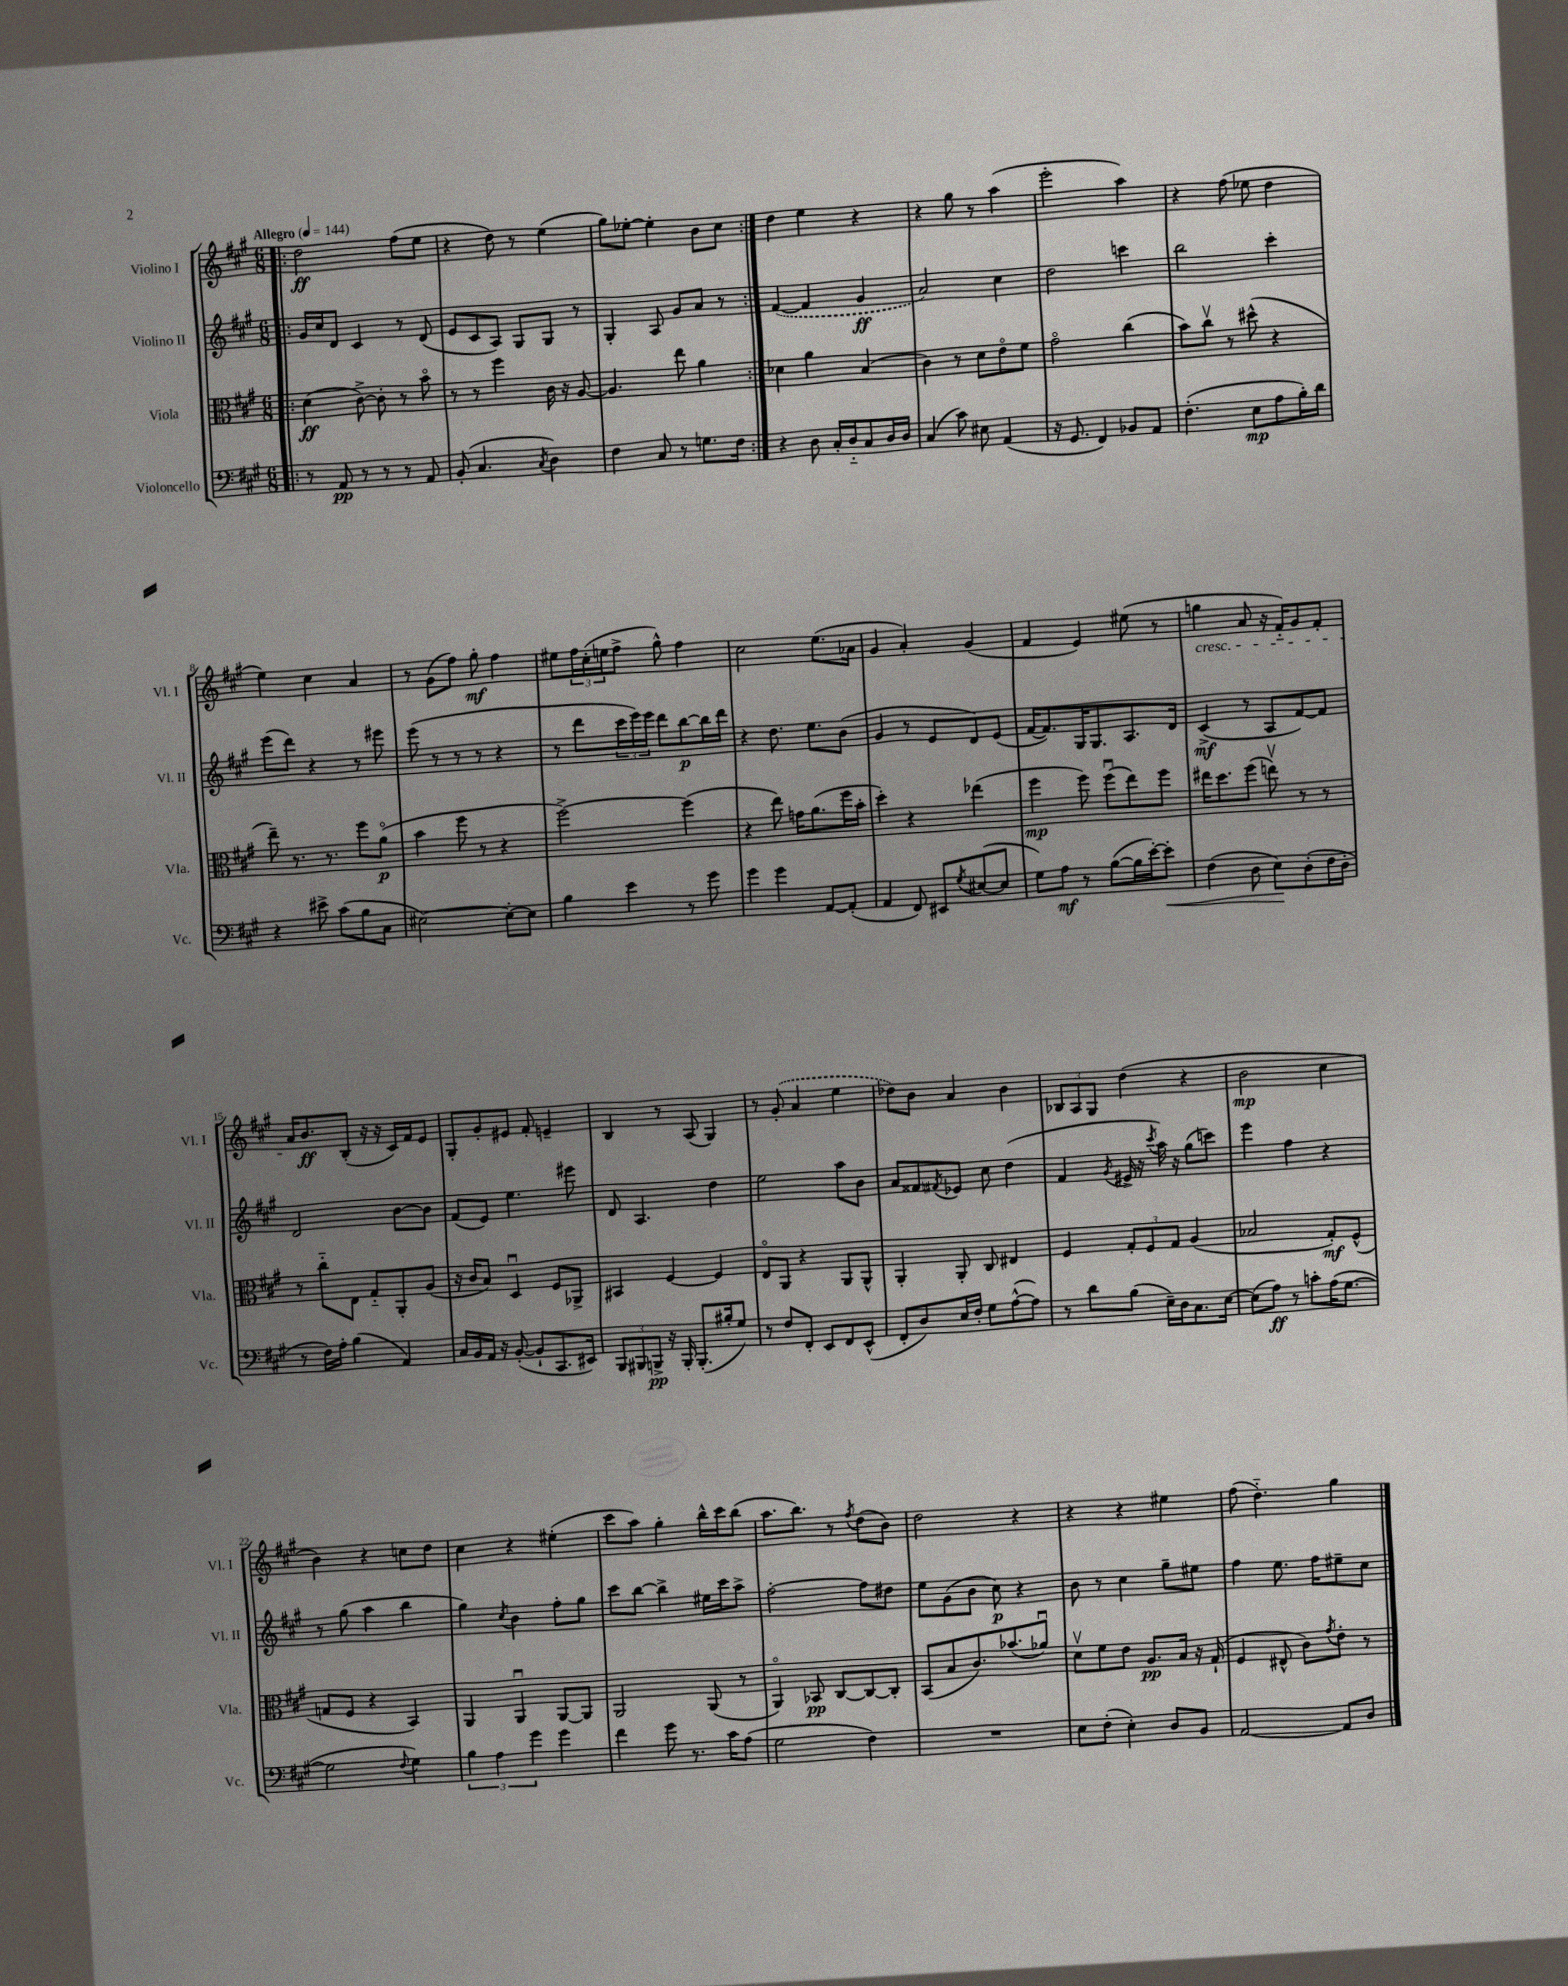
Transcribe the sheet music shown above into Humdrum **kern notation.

**kern	**dynam	**kern	**dynam	**kern	**dynam	**kern	**dynam
*part4	*part4	*part3	*part3	*part2	*part2	*part1	*part1
*staff4	*staff4	*staff3	*staff3	*staff2	*staff2	*staff1	*staff1
*I"Violoncello	*	*I"Viola	*	*I"Violino II	*	*I"Violino I	*
*I'Vc.	*	*I'Vla.	*	*I'Vl. II	*	*I'Vl. I	*
*clefF4	*	*clefC3	*	*clefG2	*	*clefG2	*
*k[f#c#g#]	*	*k[f#c#g#]	*	*k[f#c#g#]	*	*k[f#c#g#]	*
*M6/8	*	*M6/8	*	*M6/8	*	*M6/8	*
*MM144	*	*MM144	*	*MM144	*	*MM144	*
=1!|:	=1!|:	=1!|:	=1!|:	=1!|:	=1!|:	=1!|:	=1!|:
!	!	!	!	!	!	!LO:TX:a:B:t=Allegro	!
8r	.	(4d\	ff	16g#/LL	.	2dd\	ff
.	.	.	.	16cc#/J	.	.	.
8AA/	pp	.	.	8d/J	.	.	.
8r	.	[8c#^\)	.	4c#/	.	.	.
8r	.	8c#'\]	.	.	.	.	.
8r	.	8r	.	8r	.	(8ff#\L	.
8AA/	.	8b\	.	(8d/	.	8ee\J	.
=2	=2	=2	=2	=2	=2	=2	=2
(8BB'/	.	8r	.	8e/L	.	4r	.
4.C#/	.	8r	.	8c#/	.	.	.
.	.	4ff#\	.	8A/J)	.	8dd\)	.
.	.	.	.	8G#/L	.	8r	.
8qC#/	.	.	.	.	.	.	.
4D\)	.	16c#\	.	8G#/J	.	(4ee\	.
.	.	16r	.	.	.	.	.
.	.	[8A/	.	8r	.	.	.
=3	=3	=3	=3	=3	=3	=3	=3
4F#\	.	4.A/]	.	4G#'/	.	8gg#\L)	.
.	.	.	.	.	.	[8ee-X'\J	.
8C#/	.	.	.	8A/	.	4ee-'\]	.
8r	.	8ee\	.	8g#/L	.	.	.
8.Gn\L	.	4a\	.	8a/J	.	8b\L	.
.	.	.	.	8r	.	8cc#\J	.
16F#\Jk	.	.	.	.	.	.	.
=4:|!	=4:|!	=4:|!	=4:|!	=4:|!	=4:|!	=4:|!	=4:|!
4r	.	4d-X\	.	([4f#/	.	4dd\	.
8D\	.	4a\	.	4f#/]	.	4ee\	.
16C#'/LL	.	.	.	.	.	.	.
16D/J	.	.	.	.	.	.	.
8C#/	.	(4B/	.	4g#/	ff	4r	.
16D/L	.	.	.	.	.	.	.
16D/JJ	.	.	.	.	.	.	.
=5	=5	=5	=5	=5	=5	=5	=5
(4C#/	.	4c#\)	.	2a/)	.	4r	.
8c#\)	.	8r	.	.	.	8gg#\	.
8E#X\	.	8d\L	.	.	.	8r	.
(4AA/	.	8e\	.	4cc#\	.	(4aa\	.
.	.	8f#\J	.	.	.	.	.
=6	=6	=6	=6	=6	=6	=6	=6
16r	.	2g#\	.	2dd\	.	2eee'\	.
8.GG#/	.	.	.	.	.	.	.
4FF#/)	.	.	.	.	.	.	.
8BB-X/L	.	(4cc#\	.	4cccn\	.	4aa\)	.
8AA/J	.	.	.	.	.	.	.
=7	=7	=7	=7	=7	=7	=7	=7
(4.F#'\	.	8b\L)	.	2bb\	.	4r	.
.	.	8cc#v\J	.	.	.	.	.
.	.	8r	.	.	.	(8ff#\	.
8E\L	mp	(8dd#X^^\	.	.	.	8ee-X\	.
8A\	.	4r	.	4ccc#'\	.	4dd\	.
16B'\L)	.	.	.	.	.	.	.
16d\JJ	.	.	.	.	.	.	.
!!LO:LB:g=z
=8	=8	=8	=8	=8	=8	=8	=8
4r	.	8ee~\)	.	(8eee\L	.	4ee\)	.
.	.	8.r	.	8ddd\J)	.	.	.
8e#X^\	.	.	.	4r	.	4cc#\	.
.	.	8.r	.	.	.	.	.
(8c#\L	.	.	.	.	.	.	.
8B\	.	8ff#\L	.	8r	.	4a/	.
8C#\J	.	(8a\J	p	8eee#X\	.	.	.
=9	=9	=9	=9	=9	=9	=9	=9
[2E#X\)	.	4b\	.	(8eee\	.	8r	.
.	.	.	.	8r	.	(8g#\L	.
.	.	8ff#\	.	8r	.	8ff#\J)	.
.	.	8r	.	8r	.	8gg#'\	mf
8E#'\L_	.	4r	.	4r	.	4ff#\	.
8E#\J]	.	.	.	.	.	.	.
=10	=10	=10	=10	=10	=10	=10	=10
4B\	.	[2ff#^\)	.	8r	.	8ee#X\L	.
.	.	.	.	8ddd\L	.	24ff#\L	.
.	.	.	.	.	.	(24cc#'\	.
.	.	.	.	.	.	24een\J	.
4e\	.	.	.	24ccc#\L	.	8ff#^\J	.
.	.	.	.	24eee\)	.	.	.
.	.	.	.	24eee\JJ	.	.	.
.	.	.	.	8ddd\L	.	8gg#^^\)	.
8r	.	(4ff#\]	.	[8bb\	p	4ff#\	.
8g#\	.	.	.	16bb\L]	.	.	.
.	.	.	.	16ddd\JJ	.	.	.
=11	=11	=11	=11	=11	=11	=11	=11
4g#\	.	4r	.	4r	.	2cc#\	.
4g#\	.	8ee\)	.	8.dd\	.	.	.
.	.	16gn\KL	.	.	.	.	.
.	.	(8.a\	.	8.ee\L	.	.	.
[8AA/L	.	.	.	.	.	(8.ee\L	.
(8AA'/J]	.	16ff#\L	.	(8b\J	.	.	.
.	.	16b'\JJ	.	.	.	16a-X\Jk	.
=12	=12	=12	=12	=12	=12	=12	=12
4AA/	.	4dd'\)	.	4g#/	.	4g#/	.
8FF#/)	.	4r	.	8r	.	4a'/)	.
8EE#X/L	.	.	.	8e/L	.	.	.
8qG#/	.	.	.	.	.	.	.
([8E#X/	.	(4ee-X\	.	8d/)	.	(4g#/	.
8E#/J]	.	.	.	(8e/J	.	.	.
=13	=13	=13	=13	=13	=13	=13	=13
8G#\L)	.	4ff#\	mp	[16f#/KL	.	4f#/	.
.	.	.	.	8.f#/])	.	.	.
8A\J	mf	.	.	.	.	.	.
8r	.	8ff#\)	.	16G#/K	.	4e/)	.
.	.	.	.	8.G#/	.	.	.
([8B\L	.	(8ff#u\L	.	.	.	.	.
16B\L]	.	8ee\)	.	8.A/	.	(8ee#X\	.
[16e'\J)	.	.	.	.	.	.	.
!	!LO:HP:b	!	!	!	!	!	!
8e'\J]	<	8ff#\J	.	.	.	8r	.
.	.	.	.	16d/Jk	.	.	.
=14	=14	=14	=14	=14	=14	=14	=14
!	!	!	!	!	!	!LO:TX:b:i:t=cresc.	!
(4F#\	.	16ee#X\KL	.	(4c#^/	mf	4ggn\	.
.	.	8.dd\	.	.	.	.	.
8D\	.	(8ff#\J	.	8r	.	8a/	.
8E\L)	.	8eenv\)	.	8A/L	.	16r	.
.	.	.	.	.	.	16f#/KL)	.
(8D'\	[	8r	.	[8f#/)	.	8g#/	.
16F#\L	.	8r	.	8f#/J]	.	8f#'/J	.
16D'\JJ	.	.	.	.	.	.	.
!!LO:LB:g=z
=15	=15	=15	=15	=15	=15	=15	=15
8r	.	8r	.	2d/	.	16a/KL	.
.	.	.	.	.	.	8.b/	ff
16F#\LL)	.	8cc#\L	.	.	.	.	.
16A'\JJ	.	.	.	.	.	.	.
(4B\	.	8E\J	.	.	.	(8B'/J	.
.	.	8G#/L	.	.	.	16r	.
.	.	.	.	.	.	16r	.
4AA/)	.	8AA'/	.	[8b\L	.	16c#/LL)	.
.	.	.	.	.	.	16f#/J	.
.	.	(8A/J	.	8b\J]	.	8e/J	.
=16	=16	=16	=16	=16	=16	=16	=16
16C#/LL	.	16r	.	(8f#/L	.	8G#'/L	.
16BB/	.	16c#/KL	.	.	.	.	.
16AA/JJ	.	8B/J)	.	8e/J)	.	8g#'/	.
16r	.	.	.	.	.	.	.
([8BB'/	.	4Du/	.	4.ee\	.	8e#X/J	.
8BB`/L]	.	.	.	.	.	8f#'/	.
8.CC#/	.	8F#/L	.	.	.	4en~/	.
.	.	8AA-X^/J	.	8eee#X\	.	.	.
16EE#X/Jk)	.	.	.	.	.	.	.
=17	=17	=17	=17	=17	=17	=17	=17
12BBB/L	.	4BB#X/	.	8d/	.	4B/	.
12BBB#X/	.	.	.	.	.	.	.
.	.	.	.	4.A/	.	.	.
12BBBn^/J	pp	.	.	.	.	.	.
16r	.	[4F#/	.	.	.	8r	.
16BBB'/	.	.	.	.	.	.	.
(8.BBB'/L	.	.	.	.	.	(8A/	.
.	.	4F#/]	.	4dd\	.	4G#/)	.
16B#X'/k	.	.	.	.	.	.	.
8G#/J)	.	.	.	.	.	.	.
=18	=18	=18	=18	=18	=18	=18	=18
8r	.	8E/L	.	2ee\	.	8r	.
8F#/L	.	8AA/J	.	.	.	(8g#'/	.
8FF#'/J	.	4r	.	.	.	4a/	.
8EE/L	.	.	.	.	.	.	.
8FF#/	.	8AA/L	.	8aa\L	.	4ee\	.
(8EE^^/J	.	8AA^^/J	.	8b\J	.	.	.
=19	=19	=19	=19	=19	=19	=19	=19
8FF#'/L	.	4AA'/	.	8a/L	.	8dd-X\L)	.
8D/)	.	.	.	8f##X/	.	8b\J	.
.	.	.	.	8qf#X/	.	.	.
16E/L	.	8AA'/	.	8e-X/J	.	4a/	.
16F#'/JJ	.	.	.	.	.	.	.
8G#\L	.	8C#/	.	8cc#\	.	.	.
([8A^^\	.	4E#X/	.	(4dd\	.	4b\	.
8A\J])	.	.	.	.	.	.	.
=20	=20	=20	=20	=20	=20	=20	=20
8r	.	4F#/	.	4f#/	.	12B-X/L	.
.	.	.	.	.	.	12A/	.
8d\L	.	.	.	.	.	.	.
.	.	.	.	.	.	12G#/J	.
.	.	.	.	8qg#/	.	.	.
(8B\J	.	12G#'/L	.	16e#X^/	.	(4dd\	.
.	.	.	.	16r	.	.	.
.	.	12F#/	.	.	.	.	.
.	.	.	.	8qccc#/	.	.	.
16E~\LL)	.	.	.	16aa\)	.	.	.
.	.	12G#/J	.	.	.	.	.
16D\J	.	.	.	16r	.	.	.
8.C#\	.	(4A/	.	(8gg#\L	.	4r	.
.	.	.	.	8cccn\J)	.	.	.
[16E\Jk	.	.	.	.	.	.	.
=21	=21	=21	=21	=21	=21	=21	=21
(8E\L]	.	2B-X/	.	4eee\	.	2b\	mp
8A\J)	ff	.	.	.	.	.	.
8r	.	.	.	4ff#\	.	.	.
8cn'\L	.	.	.	.	.	.	.
(16A\K	.	8G#'/L)	mf	4r	.	4cc#\	.
[8.G#\J	.	.	.	.	.	.	.
.	.	(8F#^^/J	.	.	.	.	.
!!LO:LB:g=z
=22	=22	=22	=22	=22	=22	=22	=22
2G#\]	.	8Gn/L	.	8r	.	4b\)	.
.	.	8F#/J	.	(8gg#\	.	.	.
.	.	4r	.	4aa\	.	4r	.
8qqF#/	.	.	.	.	.	.	.
4G#\)	.	4BB/)	.	4bb\	.	8ccn\L	.
.	.	.	.	.	.	8dd\J	.
=23	=23	=23	=23	=23	=23	=23	=23
6B\	.	4AA/	.	4gg#\)	.	4cc#\	.
6A\	.	.	.	.	.	.	.
.	.	.	.	8qcc#/	.	.	.
.	.	4AAu/	.	4b\	.	4r	.
6g#\	.	.	.	.	.	.	.
4g#\	.	[8AA/L	.	8ff#'\L	.	(4ee#X'\	.
.	.	8AA/J]	.	8gg#\J	.	.	.
=24	=24	=24	=24	=24	=24	=24	=24
4f#\	.	2AA/	.	8ccc#\L	.	8ccc#\L	.
.	.	.	.	[8bb\J	.	8aa\J)	.
8g#\	.	.	.	4bb^\]	.	4gg#'\	.
8.r	.	.	.	.	.	.	.
.	.	(8AA/	.	16ee#X\LL	.	16bb^^\LL	.
16c#\KL	.	.	.	16ccc#\J	.	16ccc#\J	.
(8A\J	.	8r	.	8aa^\J	.	(8bb\J	.
=25	=25	=25	=25	=25	=25	=25	=25
2G#\	.	4AA/)	.	[2ff#'\	.	8.aa\L	.
.	.	.	.	.	.	8.bb\J)	.
.	.	8BB-X/	pp	.	.	.	.
.	.	[8C#/L	.	.	.	8r	.
.	.	.	.	.	.	8qff#/	.
4F#\)	.	8C#/_	.	8ff#\L]	.	(8dd\L	.
.	.	8C#'/J]	.	8dd#X\J	.	8b\J)	.
=26	=26	=26	=26	=26	=26	=26	=26
2.r	.	(8BB/L	.	8ee\L	.	2dd\	.
.	.	8B/	.	(8g#\	.	.	.
.	.	8.c#/)	.	8b\J	.	.	.
.	.	.	.	8cc#\)	p	.	.
.	.	(8.b-X/	.	.	.	.	.
.	.	.	.	4r	.	4r	.
.	.	8a-Xu/J)	.	.	.	.	.
=27	=27	=27	=27	=27	=27	=27	=27
8E\L	.	8dv\L	.	8b\	.	4r	.
(8F#'\J	.	8f#\	.	8r	.	.	.
4E'\)	.	8e\J	.	4cc#\	.	4r	.
.	.	8.A/L	pp	.	.	.	.
8D/L	.	.	.	8gg#~\L	.	4ee#X\	.
.	.	16B/Jk	.	.	.	.	.
8BB/J	.	16r	.	8ee#X\J	.	.	.
.	.	(16G#`/	.	.	.	.	.
=28	=28	=28	=28	=28	=28	=28	=28
[2AA/	.	4F#/	.	4ff#\	.	(8ff#\	.
.	.	.	.	.	.	4.dd\)	.
.	.	8E#X^^/	.	8.ee\	.	.	.
.	.	8c#\L)	.	.	.	.	.
.	.	.	.	16ff#\KL	.	.	.
.	.	8qg#/	.	.	.	.	.
8AA/L]	.	8e'\J	.	8ee#X~\	.	4gg#\	.
8D/J	.	8r	.	8cc#\J	.	.	.
==	==	==	==	==	==	==	==
*-	*-	*-	*-	*-	*-	*-	*-
